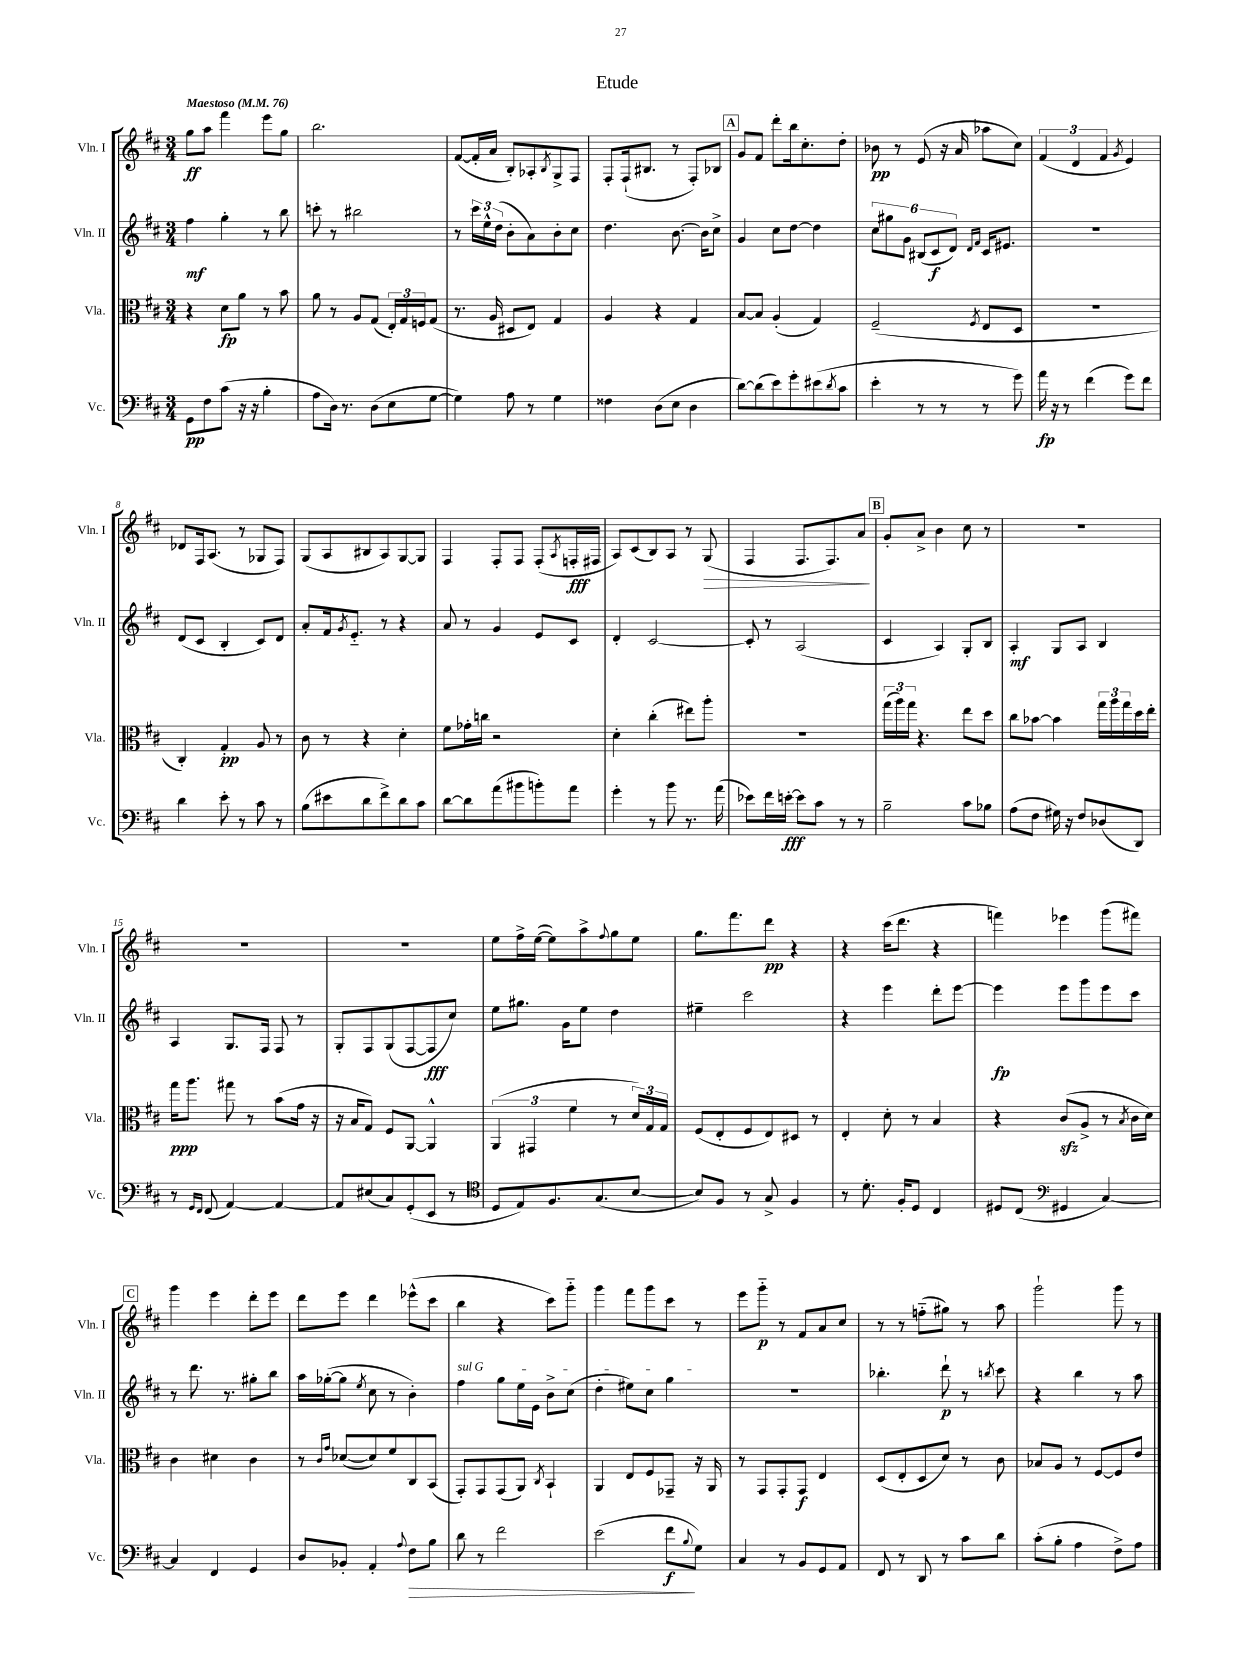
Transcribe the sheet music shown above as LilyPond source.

\header { title = "Etude" }
<<
\new StaffGroup <<
\new Staff = "s0" \with { instrumentName = "Vln. I" shortInstrumentName = "Vln. I" } {
    \clef treble \key d \major \numericTimeSignature \time 3/4 \tempo "Maestoso" 4 = 76
    g''8\ff a''8 fis'''4 e'''8 g''8 |
    b''2. |
    fis'8~( fis'16-. a'16 b8-.) aes8-. \acciaccatura { b8 } g8-> fis8 |
    fis8-. fis16-!( bis8. r8 fis8-.) bes8 |
    \mark \markup { \box "A" } g'8 fis'8 d'''8-. b''16 cis''8.-. d''8-. |
    bes'8\pp r8 e'8( r16 a'16 aes''8 cis''8) |
    \tuplet 3/2 { fis'4( d'4 fis'4 } \acciaccatura { g'8 } e'4) |
    des'8 fis16 a8.( r8 ges8 fis8) |
    g8( a8 bis8 a8) g8~ g8 |
    fis4 fis8-. fis8 fis8-.( \acciaccatura { a8 } f16-.\fff fis16 |
    a8) cis'8( b8) a8 r8 g8\>( |
    fis4 fis8. fis8.) a'8\! |
    \mark \markup { \box "B" } g'8-. a'8-> b'4 cis''8 r8 |
    R2. |
    R2. |
    R2. |
    e''8 fis''16-> e''16~( e''8) a''8-> \appoggiatura { fis''8 } g''8 e''8 |
    g''8. fis'''8. d'''8\pp r4 |
    r4 cis'''16( d'''8. r4 |
    f'''4) ees'''4 g'''8( fis'''8) |
    \mark \markup { \box "C" } g'''4 e'''4 d'''8-. e'''8 |
    d'''8 e'''8 d'''4 ees'''8-^( cis'''8 |
    b''4 r4 cis'''8) g'''8-_ |
    g'''4 fis'''8 g'''8 cis'''8 r8 |
    e'''8 g'''8-_\p r8 fis'8 a'8 cis''8 |
    r8 r8 f''8-_( gis''8) r8 a''8 |
    g'''2-! g'''8 r8 \bar "|." |
}
\new Staff = "s1" \with { instrumentName = "Vln. II" shortInstrumentName = "Vln. II" } {
    \clef treble \key d \major \numericTimeSignature \time 3/4
    fis''4\mf g''4-. r8 b''8 |
    c'''8-. r8 bis''2 |
    r8 \tuplet 3/2 { cis'''16 e''16-^ d''16( } b'8-. a'8) b'8-. cis''8 |
    d''4. b'8.~ b'16 cis''8-> |
    \mark \markup { \box "A" } g'4 cis''8 d''8~ d''4 |
    \tuplet 6/4 { cis''8 gis''8 g'8 bis8( cis'8\f d'8) } \grace { d'16 fis'16 } cis'16 eis'8. |
    R2. |
    d'8( cis'8 b4-. cis'8) d'8 |
    a'8-. fis'16 \acciaccatura { g'8 } e'8.-_ r8 r4 |
    a'8 r8 g'4 e'8 cis'8 |
    d'4-. cis'2~ |
    cis'8-. r8 a2( |
    \mark \markup { \box "B" } cis'4 a4) g8-. b8 |
    a4-.\mf g8 a8 b4 |
    a4 g8. fis16 fis8 r8 |
    g8-. fis8 g8( fis8~ fis8\fff cis''8) |
    e''8 gis''8. g'16 e''8 d''4 |
    eis''4-- cis'''2 |
    r4 e'''4 d'''8-. e'''8~ |
    e'''4\fp e'''8 g'''8 e'''8 cis'''8 |
    \mark \markup { \box "C" } r8 d'''8. r8. gis''8-. b''8 |
    a''16 ges''16~-.( ges''8 \acciaccatura { e''8 } cis''8 r8 b'4-.) |
    \once \override TextSpanner.bound-details.left.text = \markup { \italic "sul G" } fis''4\startTextSpan g''8 e''16 e'16 b'8-> cis''8( |
    d''4-. eis''8) cis''8 g''4\stopTextSpan |
    R2. |
    bes''4.-. d'''8-!\p r8 \acciaccatura { b''8 } cis'''8 |
    r4 b''4 r8 a''8 \bar "|." |
}
\new Staff = "s2" \with { instrumentName = "Vla." shortInstrumentName = "Vla." } {
    \clef alto \key d \major \numericTimeSignature \time 3/4
    r4 d'8\fp a'8 r8 b'8 |
    a'8 r8 a8 g8( \tuplet 3/2 { e16-.) g16 f16 } g8( |
    r8. a16 dis8 e8) g4 |
    a4 r4 g4 |
    \mark \markup { \box "A" } b8~ b8 a4-.( g4) |
    fis2--( \acciaccatura { fis8 } e8 d8 |
    R2. |
    cis4-.) g4-.\pp a8 r8 |
    cis'8 r8 r4 d'4-. |
    fis'8 ges'16-. c''16 r2 |
    d'4-. cis''4-.( eis''8) a''8-. |
    R2. |
    \mark \markup { \box "B" } \tuplet 3/2 { g''16( a''16) g''16 } r4. e''8 d''8 |
    cis''8 bes'8~ bes'4 \tuplet 3/2 { g''16 a''16 g''16 } d''16 e''16-. |
    g''16\ppp a''8. gis''8 r8 b'8( g'16 r16 |
    r16 b16 g8) fis8 a,8~ a,4-^ |
    \tuplet 3/2 { a,4( gis,4 fis'4 } r8 \tuplet 3/2 { d'16) g16 g16 } |
    fis8( e8-. fis8 e8) dis8 r8 |
    e4-. d'8-. r8 b4 |
    r4 cis'8\sfz( a8-> r8 \acciaccatura { b8 } cis'16 d'16) |
    \mark \markup { \box "C" } cis'4 dis'4 cis'4 |
    r8 \grace { cis'16 g'16 } des'8~( des'8) fis'8 cis8 b,8( |
    g,8-.) g,8 g,8( a,8) \acciaccatura { cis8 } b,4-! |
    a,4 e8 fis8 ges,8-- r16 a,16 |
    r8 g,8 g,8-. g,8\f e4 |
    d8( e8-. d8 d'8) r8 cis'8 |
    bes8 a8 r8 fis8~ fis8 e'8 \bar "|." |
}
\new Staff = "s3" \with { instrumentName = "Vc." shortInstrumentName = "Vc." } {
    \clef bass \key d \major \numericTimeSignature \time 3/4
    g,8\pp fis8 cis'8( r16 r16 b4-. |
    a8 d16) r8. d8( e8 g8~ |
    g4) a8 r8 g4 |
    fisis4 d8( e8 d4 |
    \mark \markup { \box "A" } d'8~) d'8( e'8) g'8-. eis'8( \acciaccatura { d'8 } cis'8 |
    e'4-. r8 r8 r8 g'8) |
    a'16\fp r16 r8 fis'4( g'8) fis'8 |
    d'4 e'8-. r8 cis'8 r8 |
    b8( eis'8 d'8 fis'8->) d'8 cis'8 |
    d'8~ d'8 a'8( bis'8 b'8-.) a'8 |
    g'4-. r8 b'8 r8. a'16( |
    ees'8) fis'16 e'16~-.\fff e'8 cis'8 r8 r8 |
    \mark \markup { \box "B" } b2-- cis'8 bes8 |
    a8( fis8 gis16) r16 fis8 des8( d,8) |
    r8 \grace { g,16 fis,16 } fis,8( a,4~) a,4~ |
    a,8 eis8( cis8) g,8-.( e,8 r8 |
    \clef tenor d8 e8) fis8. g8.( b8~ |
    b8) fis8 r8 g8-> fis4 |
    r8 d'8.-. fis16-. d8 cis4 |
    dis8 cis8( \clef bass gis,4 cis4~) |
    \mark \markup { \box "C" } cis4 fis,4 g,4 |
    d8 bes,8-. a,4-. \appoggiatura { a8 } fis8\> b8 |
    d'8 r8 fis'2 |
    e'2( fis'8\f\! \appoggiatura { b8 } g8) |
    cis4 r8 b,8 g,8 a,8 |
    fis,8 r8 d,8 r8 cis'8 d'8 |
    cis'8-.( b8-. a4 fis8->) a8 \bar "|." |
}
>>
>>
